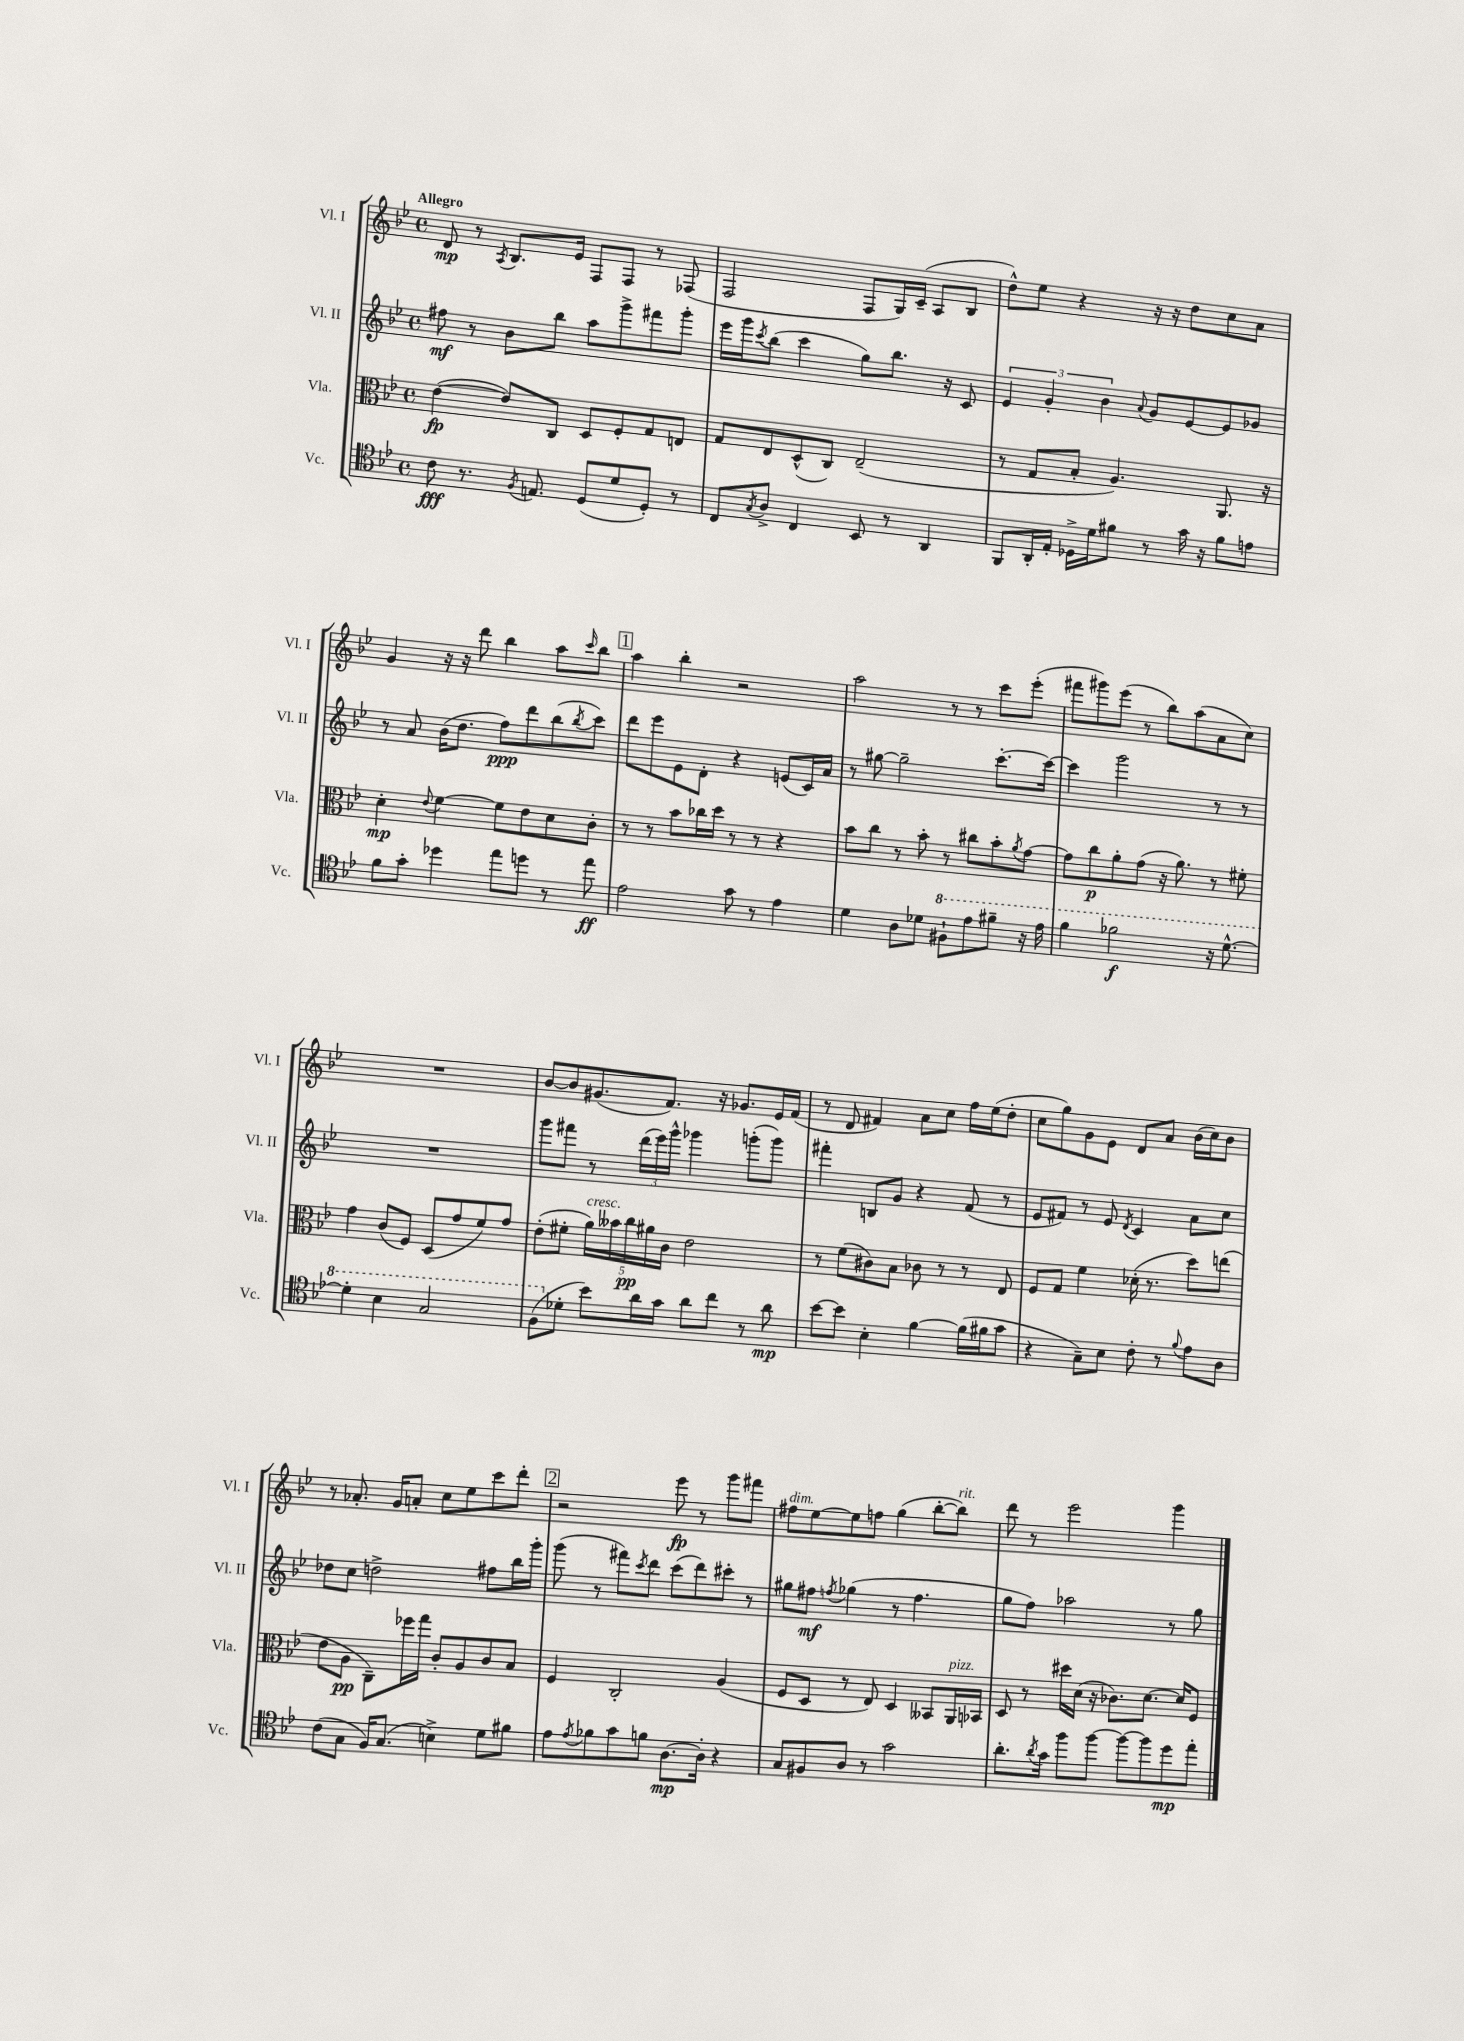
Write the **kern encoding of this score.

**kern	**kern	**kern	**kern
*staff4	*staff3	*staff2	*staff1
*clefC4	*clefC3	*clefG2	*clefG2
*k[b-e-]	*k[b-e-]	*k[b-e-]	*k[b-e-]
*M4/4	*M4/4	*M4/4	*M4/4
*met(c)	*met(c)	*met(c)	*met(c)
8c\	([4e-\	8ff#\	8d/
8.r	.	8r	8r
.	.	.	8qA/
.	8e-/]L)	8b-\L	8.B-/L
8qF/	.	.	.
8.E/	.	.	.
.	8C/J	8bb-\J	.
.	.	.	16e-/Jk
(8D/L	8D/L	8aa\L	8F/L
8d/	8F'/	8ggg^\	8F/J
8D'/J)	8G/	8fff#\	8r
8r	8E/J	8ggg'\J	(8F-/
=	=	=	=
8C/L	8G/L	16eee-\LL	2F/
.	.	16ggg\J	.
8qG/	.	8qccc/	.
8A^/J	8E-/	(8bb-\J	.
4C/	(8D^^/	4ccc\	.
.	8C/J)	.	.
8BB-/	(2E-~/	8gg\L)	8F/L
8r	.	8.bb-\J	16G/L)
.	.	.	(16c~/JJ
4AA/	.	.	8A/L
.	.	16r	.
.	.	8c/	8B-/J
=	=	=	=
8FF/L	8r	6e-/	8dd^^\L)
16AA'/L	8G/L	.	8ee-\J
.	.	6g'/	.
16E-'/JJ	.	.	.
16D-^\LL	8B-'/J	.	4r
16d\J	.	.	.
.	.	6b-\	.
8f#\J	4.A/)	.	.
.	.	8qqa/	.
8r	.	8g/L	16r
.	.	.	16r
16g\	.	[8e-/	8dd\L
16r	.	.	.
8f#\L	8.AA/	8e-/]	8cc\
8e\J	.	8g-/J	8a\J
.	16r	.	.
=	=	=	=
8f\L	4d'\	8r	4g/
8g'\J	.	8a/	.
.	8qqe-/	.	.
4dd-\	[4f\	(16b-\LK	16r
.	.	8.dd\J	16r
.	.	.	8ddd\
8ee-\L	8f\]L	8ff\L)	4bb-\
8dd\J	8e-\	8ddd\	.
8r	8d\	(8bb-\	8aa\L
.	.	8qbb-/	16qqccc/
8ee-\	8c'\J	8ccc\J)	8bb-\J
=	=	=	=
2e-\	8r	8ddd\L	4aa\
.	8r	8eee-\	.
.	8b-\L	8e-\	4bb-'\
.	16cc-\L	8d'\J	.
.	16dd\JJ	.	.
8g\	8r	4r	2r
8r	8r	.	.
4e-\	4r	(8e/L	.
.	.	16c/L)	.
.	.	16a/JJ	.
=	=	=	=
4d\	8b-\L	8r	2aa\
.	8cc\J	[8gg#\	.
8A\L	8r	2gg#~\]	.
8d-\J	8b-'\	.	.
8f#`\L	8r	.	8r
8ee-\	8cc#\L	.	8r
8ff#~\J	8b-'\	[8.ccc'\L	8ccc\L
.	8qa/	.	.
16r	[8g\J	.	(8eee-'\J
16ee-\	.	16ccc\_Jk	.
=	=	=	=
4ff\	8g\]L	4ccc\]	8fff#\L
.	8cc\	.	8ggg#\)
2ff-\	8a'\	2ggg\	(8eee-\J
.	(8g\J	.	8r
.	16r	.	8bb-\L)
.	8.a\)	.	.
.	.	.	(8aa\
16r	8r	8r	8a\
[8.dd^^\	.	.	.
.	8f#'\	8r	8cc\J)
=	=	=	=
4dd'\]	4g\	1r	1r
4b-\	(8c/L	.	.
.	8F/J)	.	.
2g/	(8D/L	.	.
.	8g/	.	.
.	8f/)	.	.
.	8g/J	.	.
=	=	=	=
(8f\L	(8e-'\L	8ggg\L	[8b-/L
8d-'\J	8f#'\J	8fff#\J	8b-/]
8b-\L)	20a\LL)	8r	(8.g#/
.	20b--\	.	.
.	20cc\	.	.
16a\L	.	(24ddd\LL	.
.	20a#\	.	.
.	.	24eee-\)	.
16g\JJ	.	.	8.f/J)
.	20c\JJ	.	.
.	.	24ggg^^\JJ	.
8a\L	2e-\	4ggg-\	.
8cc\J	.	.	16r
.	.	.	8.g-/L
8r	.	(8ggg'\L	.
8a\	.	8ggg\J)	16e-/L
.	.	.	(16f/JJ
=	=	=	=
[8b-\L	8r	4fff#'\	8r
8b-\]J	(8f\L	.	8d/
4B-'\	8c#\)	8B/L	4f#/)
.	8B-\J	8g/J	.
[4f\	8c-\	4r	8a\L
.	8r	.	8cc\J
(16f\]LL	8r	(8f/	16ff\LL
16f#\J	.	.	(16ee-\J
8g\J	8E-/	8r	8dd'\J
=	=	=	=
4r	8F/L	8e-/L	8cc\L
.	8G/J	8f#/J)	8gg\)
8G~\L)	4f\	8r	8g\
8B-\J	.	8e-/	8e-\J
.	.	8qd/	.
8c'\	(16d-'\	4c/	8d/L
.	8.r	.	.
8r	.	.	8a/J
8qqf/	.	.	.
8e-\L	8dd\L)	8a\L	(16b-\LL
.	.	.	16cc\J)
8A\J	(8ee\J	8cc\J	8b-\J
=	=	=	=
(8c\L	8e-\L	8dd-\L	8r
8G\J	8A\J	8cc\J	8.a-'/
16F/LK)	8C~\L)	2dd^\	.
(8.G/J	.	.	16g/LK
.	16ff-\L	.	8a'/J
.	16gg\JJ	.	.
4B^\)	8c'/L	.	8cc\L
.	8A/	.	8ee-\
8d\L	8c/	8ff#\L	8ccc\
8f#\J	8B-/J	16bb-\L	8ddd'\J
.	.	16ggg'\JJ	.
=	=	=	=
8e-\L	4F/	(8ggg\	2r
8qe-/	.	.	.
8f-\	.	8r	.
8g\	2C'/	8fff#\L)	.
.	.	8qccc/	.
8f\J	.	8ddd\J	.
[8.A\L	.	(8ccc\L	8eee-\
.	.	8ddd\)	8r
16A'\]Jk	.	.	.
4r	(4A/	8ccc#'\J	8ggg\L
.	.	8r	8fff#\J
=	=	=	=
8G/L	8F/L	8gg#\L	8ff#\L
8F#/	8D/J	8ff#\J	[8ee-\
.	.	8qff/	.
8A/J	8r	(4gg-\	8ee-\]
8r	8E-/)	.	8ff\J
2g\	4D/	8r	(4gg\
.	.	4.ff\	.
.	8BB--/L	.	[8bb-'\L
.	16AA/L	.	8bb-\]J)
.	16BB-/JJ	.	.
=	=	=	=
8.a'\L	8D/	8gg\L	8ddd\
.	8r	8ff\J)	8r
8qa/	.	.	.
16g\Jk	.	.	.
8ff\L	16dd#\LL	2aa-\	2eee-\
.	(16d\JJ	.	.
[8ff\J	16r	.	.
.	8.c-\L)	.	.
8ff\_L	.	.	.
8ff\]	[8.d\J	.	.
8dd\	.	8r	4ggg\
.	16d/]LK	.	.
8ee-'\J	8F/J	8gg\	.
==	==	==	==
*-	*-	*-	*-
